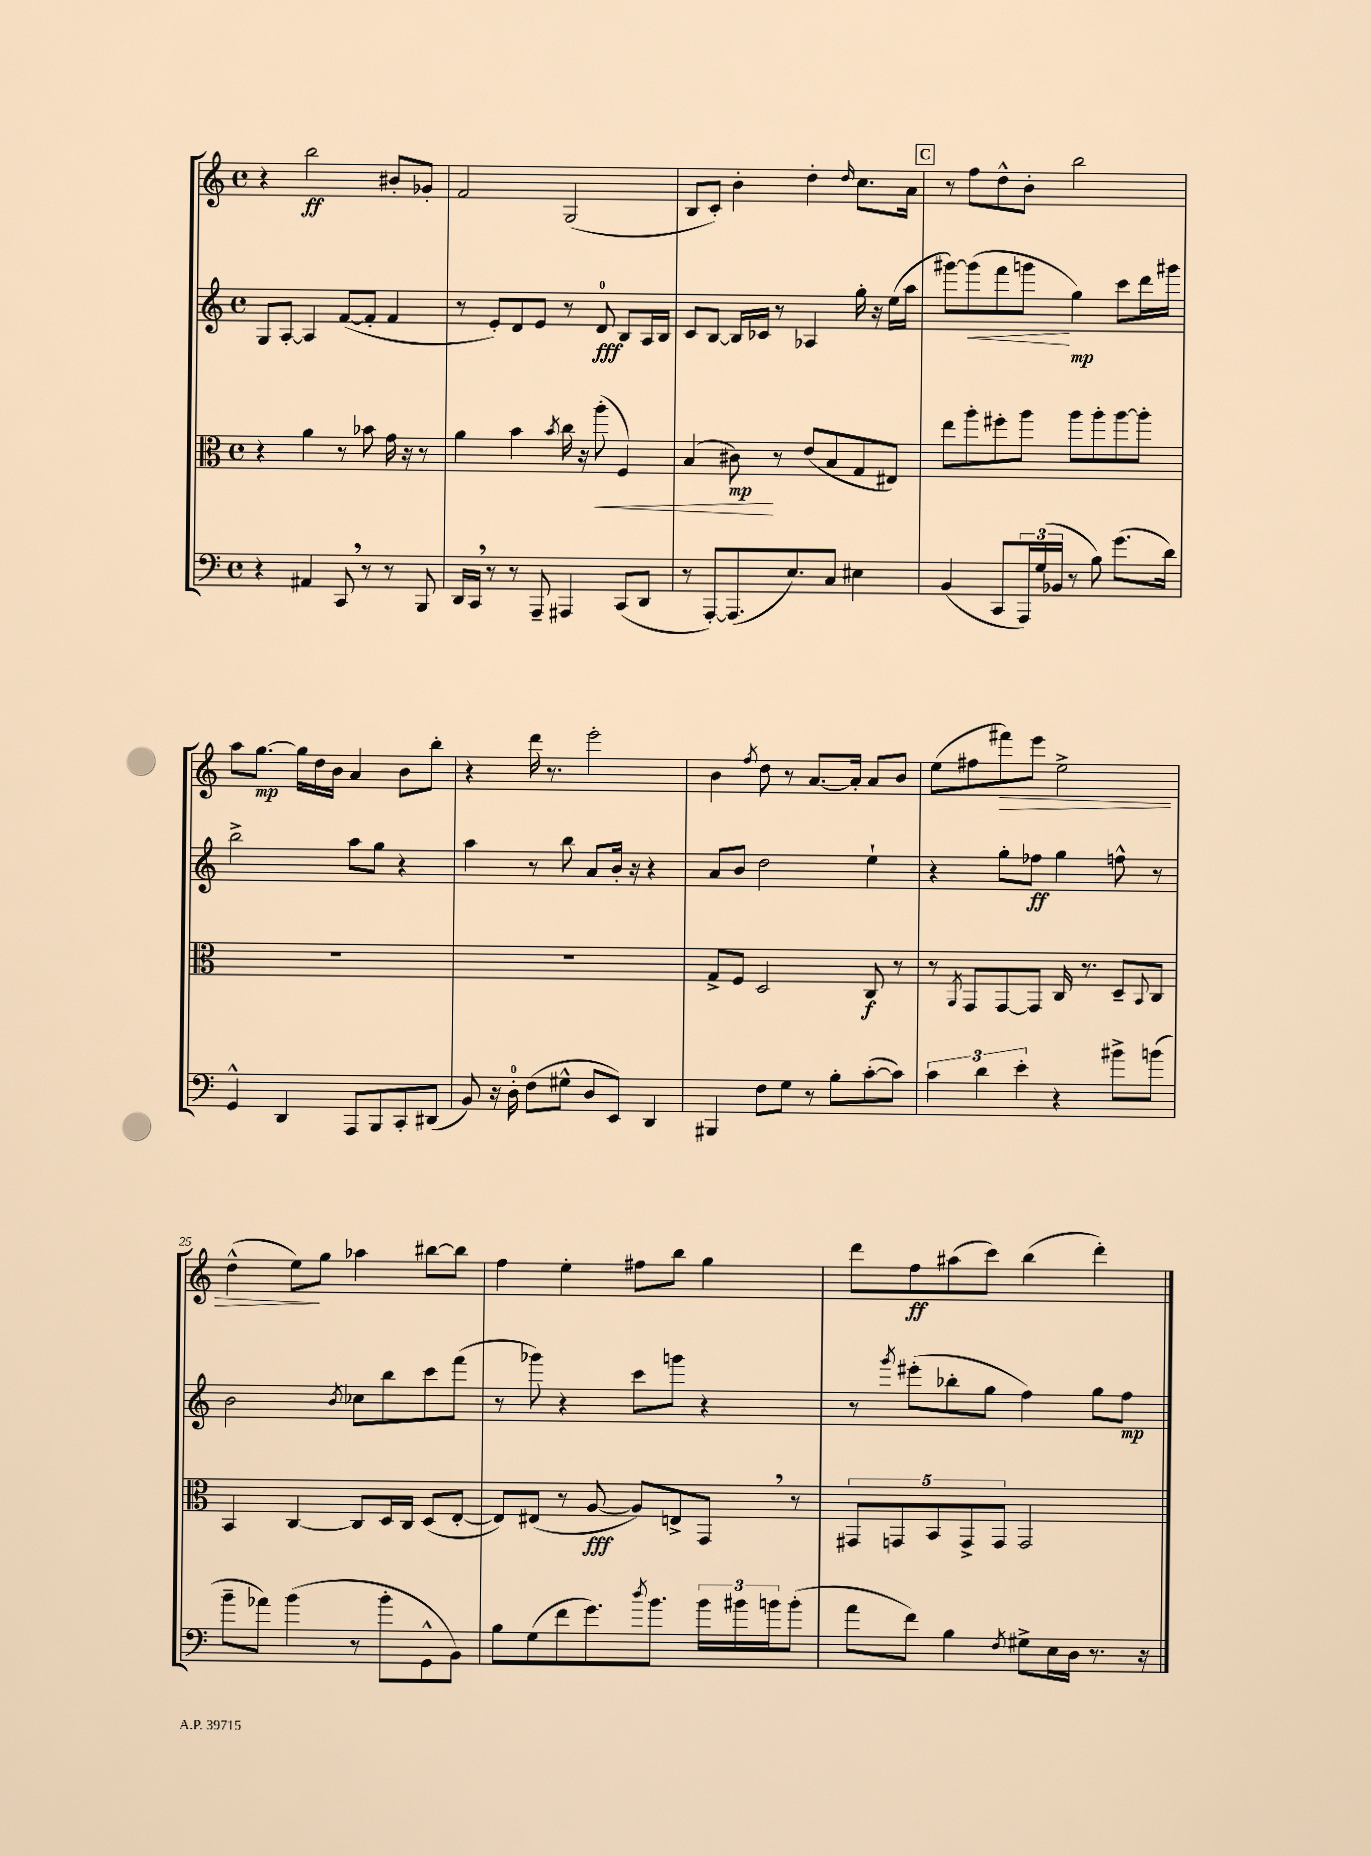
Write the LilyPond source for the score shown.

<<
\new StaffGroup <<
\new Staff = "s0" {
    \clef treble \key c \major \defaultTimeSignature \time 4/4
    r4 b''2\ff bis'8-. ges'8-. |
    f'2 g2( |
    b8 c'8-.) b'4-. d''4-. \grace { d''16 } c''8. a'16 |
    \mark \markup { \box "C" } r8 f''8 d''8-^ b'8-. b''2 |
    a''8 g''8.~\mp g''16 d''16 b'16 a'4 b'8 b''8-. |
    r4 d'''16 r8. e'''2-. |
    b'4 \acciaccatura { f''8 } d''8 r8 a'8.~ a'16-. a'8 b'8 |
    e''8( fis''8 fis'''8\>) e'''8 e''2-> |
    d''4-^( e''8\!) g''8 aes''4 bis''8~ bis''8 |
    f''4 e''4-. fis''8 b''8 g''4 |
    d'''8 f''8\ff ais''8( c'''8) b''4( d'''4-.) \bar "|." |
}
\new Staff = "s1" {
    \clef treble \key c \major \defaultTimeSignature \time 4/4
    g8 a8~-. a4 f'8~( f'8-. f'4 |
    r8 e'8-.) d'8 e'8 r8 d'8-0\fff b8 a16 b16 |
    c'8 b8~ b16 ces'16 r8 aes4 g''16-. r16 e''16( a''16 |
    \mark \markup { \box "C" } gis'''8~) gis'''8\<( f'''8 g'''8\! g''4\mp) c'''8 d'''16 gis'''16 |
    b''2-> a''8 g''8 r4 |
    a''4 r8 b''8 a'8 b'16-. r16 r4 |
    a'8 b'8 d''2 e''4-! |
    r4 g''8-. fes''8\ff g''4 f''8-^ r8 |
    b'2 \acciaccatura { b'8 } ces''8 b''8 c'''8 f'''8( |
    r8 ges'''8) r4 c'''8 g'''8 r4 |
    r8 \acciaccatura { g'''8 } eis'''8-.( bes''8-. g''8 f''4) g''8 f''8\mp \bar "|." |
}
\new Staff = "s2" {
    \clef alto \key c \major \defaultTimeSignature \time 4/4
    r4 a'4 r8 bes'8 g'16 r16 r8 |
    a'4 b'4 \acciaccatura { b'8 } c''16 r16 a''8-.\<( f4) |
    b4( cis'8\mp\!) r8 e'8( b8 g8 eis8) |
    \mark \markup { \box "C" } e''8 a''8-. fis''8-. a''8 a''8 a''8-. a''8~ a''8-. |
    R1 |
    R1 |
    g8-> f8 d2 c8\f r8 |
    r8 \acciaccatura { a,8 } g,8 g,8~ g,8 c16 r8. d8-- \appoggiatura { b,8 } c8 |
    b,4 c4~ c8 d16 c16 d8( e8~-. |
    e8) eis8( r8 a8~\fff a8) e8-> g,8 \breathe r8 |
    \tuplet 5/4 { gis,8 g,8 b,8 g,8-> g,8 } g,2 \bar "|." |
}
\new Staff = "s3" {
    \clef bass \key c \major \defaultTimeSignature \time 4/4
    r4 ais,4 c,8 \breathe r8 r8 b,,8 |
    d,16 c,16 \breathe r8 r8 a,,8-- ais,,4 c,8( d,8 |
    r8 a,,8~-.) a,,8.( e8.) c8 eis4 |
    \mark \markup { \box "C" } b,4( c,8 \tuplet 3/2 { a,,16) g16( bes,16 } r8 b8) g'8.( d'16) |
    g,4-^ d,4 a,,8 b,,8 c,8-. dis,8( |
    b,8) r16 d16-0-. f8( gis8-^ d8 e,8) d,4 |
    bis,,4 f8 g8 r8 b8-. c'8~-.( c'8) |
    \tuplet 3/2 { c'4 d'4 e'4-. } r4 bis'8-> b'8( |
    b'8-- aes'8) b'4( r8 b'8-. g,8-^ b,8) |
    b8 g8( f'8 g'8.) \acciaccatura { d''8 } b'8. \tuplet 3/2 { b'16 bis'16 b'16 } b'8-.( |
    a'8 f'8) b4 \acciaccatura { f8 } gis8-> e16 d16 r8. r16 \bar "|." |
}
>>
>>
\layout { \context { \Score currentBarNumber = #17 \override BarNumber.break-visibility = ##(#f #t #t) barNumberVisibility = #(every-nth-bar-number-visible 5) } }
